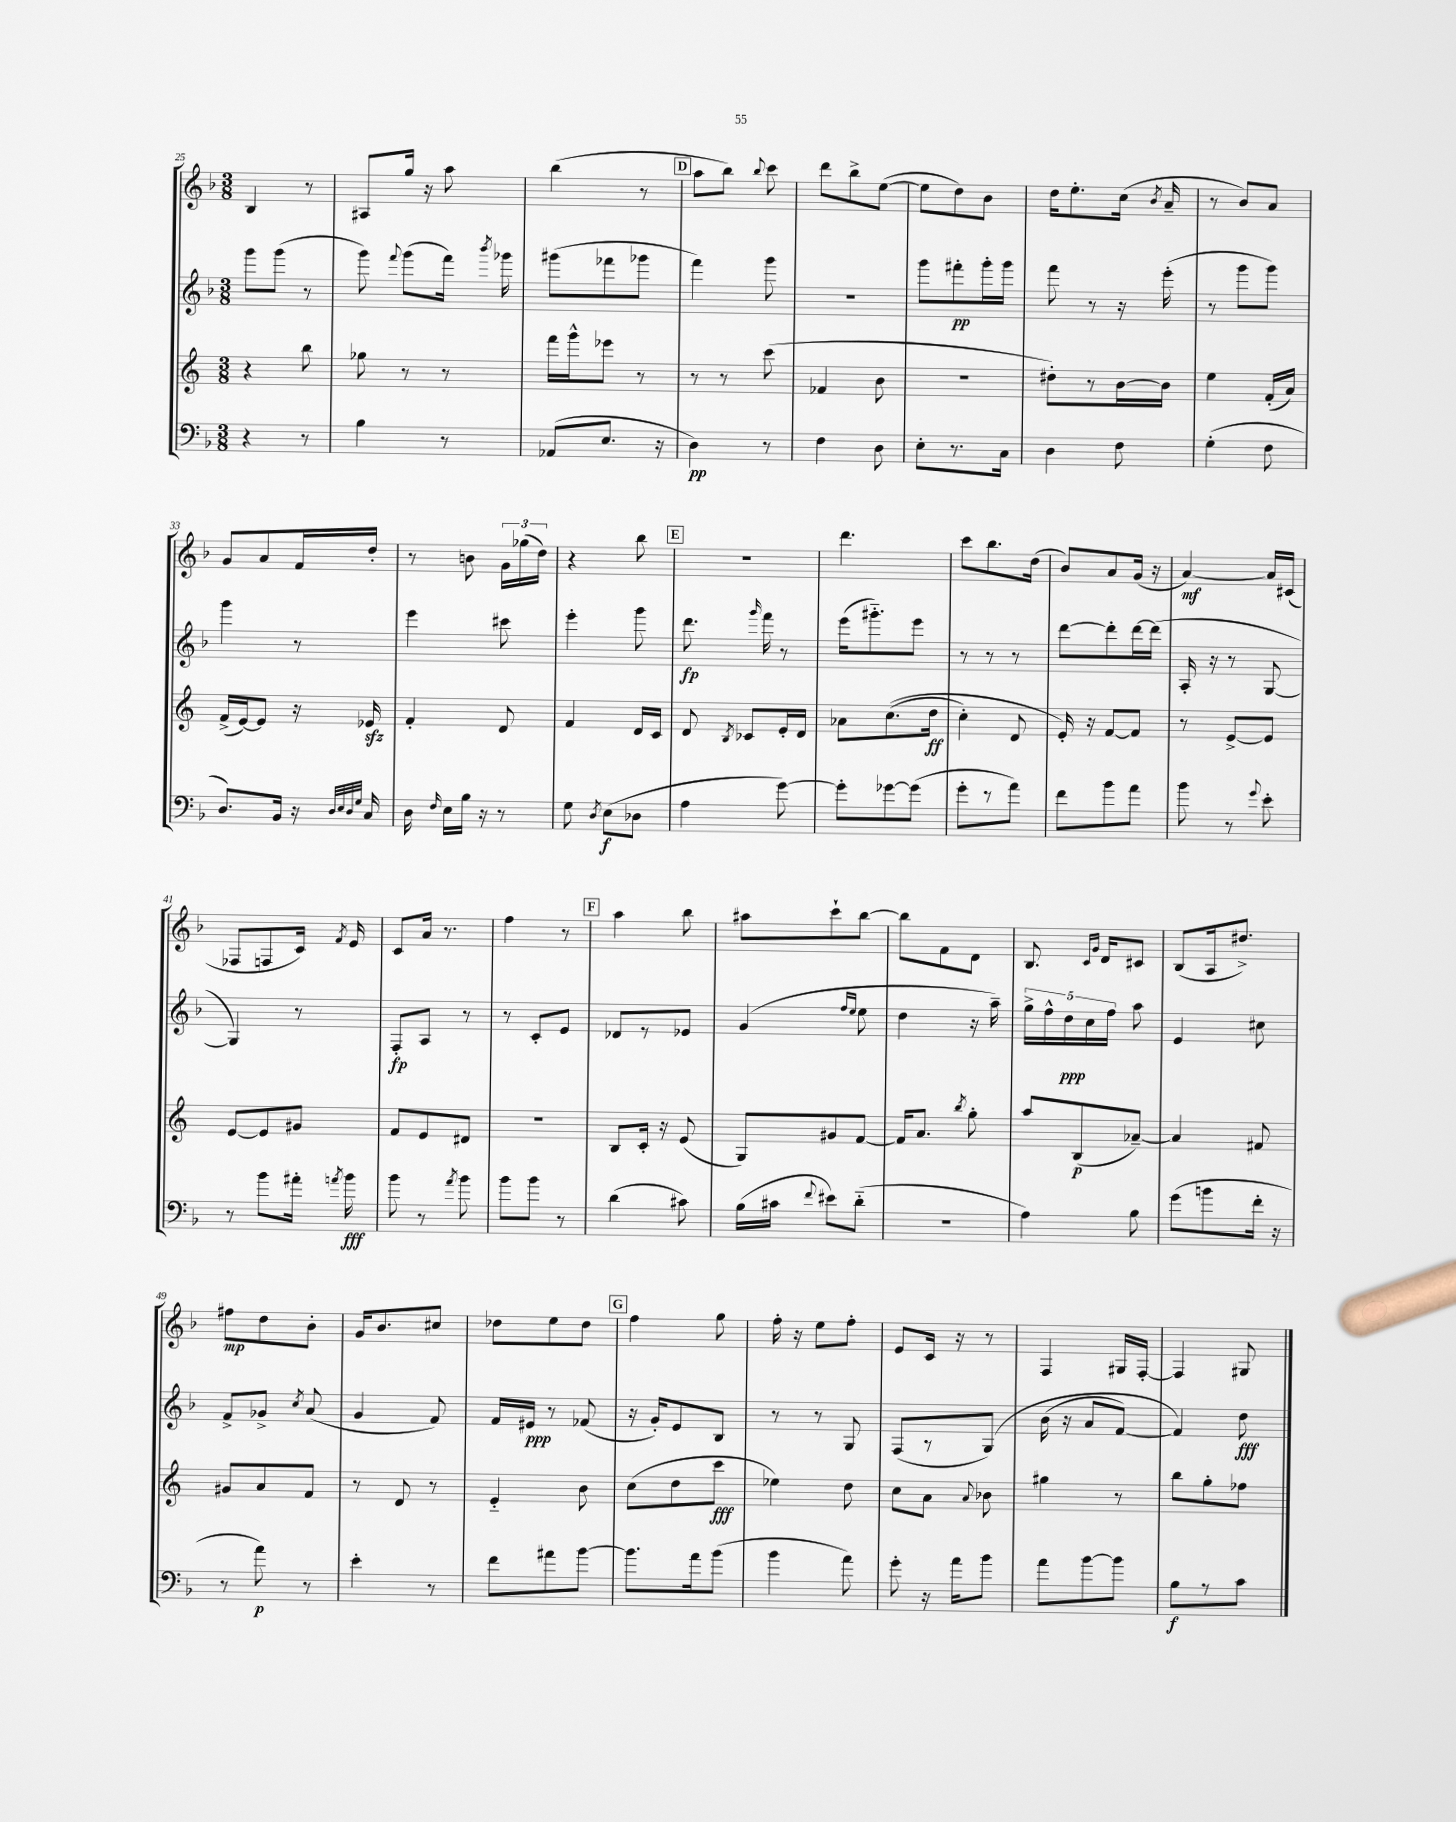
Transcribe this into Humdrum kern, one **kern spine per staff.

**kern	**kern	**kern	**kern
*staff4	*staff3	*staff2	*staff1
*clefF4	*clefG2	*clefG2	*clefG2
*k[b-]	*k[]	*k[b-]	*k[b-]
*M3/8	*M3/8	*M3/8	*M3/8
4r	4r	8ggg	4B-
.	.	(8ggg	.
8r	8bb	8r	8r
=	=	=	=
4B-	8gg-	8ggg)	8A#
.	.	8qqfff	.
.	8r	(8ggg	16gg
.	.	.	16r
8r	8r	16fff)	8aa
.	.	8qbbb-	.
.	.	16ggg-	.
=	=	=	=
(8AA-	16fff	(8ggg#	(4bb-
.	16ggg^^	.	.
8.E	8eee-	8fff-	.
.	8r	8ggg-	8r
16r	.	.	.
=	=	=	=
4D)	8r	4fff)	8aa
.	8r	.	8bb-)
.	.	.	8qqbb-
8r	(8ccc	8ggg	8ccc
=	=	=	=
4F	4f-	4.r	8ddd
.	.	.	8bb-^
8D	8b	.	([8ee
=	=	=	=
8E'	4.r	8ggg	8ee]
8.r	.	8fff#'	8dd)
.	.	16ggg'	8b-
16C	.	16ggg	.
=	=	=	=
4D	8dd#')	8fff	16dd
.	.	.	8.ee'
.	8r	8r	.
8F	[16b	16r	(16cc
.	.	.	8qb-
.	16b]	(16eee'	16a~
=	=	=	=
(4G'	4ee	8r	8r
.	.	8ggg	8b-)
8F	(16f'	8ggg)	8a
.	16a)	.	.
=	=	=	=
8.D)	(16f^	4ggg	8g
.	[16e)	.	.
.	8e]	.	8a
16BB-	.	.	.
16r	16r	8r	16f
32qqD	.	.	.
32qqE	.	.	.
32qqD	.	.	.
32qqG	.	.	.
16C	16e-	.	16dd'
=	=	=	=
16D	4f'	4eee	8r
16qqF	.	.	.
16E	.	.	.
16B-	.	.	8b
16r	.	.	.
8r	8d	8ccc#	24g
.	.	.	(24gg-
.	.	.	24dd)
=	=	=	=
8G	4f	4eee'	4r
8qD	.	.	.
(8E	.	.	.
8D-	16d	8ggg	8bb-
.	16c	.	.
=	=	=	=
4A	8d	8.ddd	4.r
.	8qB	.	.
.	8c-	.	.
.	.	16qqggg	.
.	.	16fff	.
[8g)	16e'	8r	.
.	16d	.	.
=	=	=	=
8g']	8a-	(16eee	4.ddd
.	.	8.ggg#'~)	.
[8g-	&((8.cc	.	.
(8g-]	.	8eee	.
.	16dd	.	.
=	=	=	=
8g'	4cc')	8r	8ccc
8r	.	8r	8.bb-
8a)	8d	8r	.
.	.	.	(16dd
=	=	=	=
8f	16e'&)	[8ddd	8b-)
.	16r	.	.
8b-	[8f	8ddd']	8a
8a	8f]	[16ddd	(16g
.	.	(16ddd]	16r
=	=	=	=
8b-	8r	16A'	[4a)
.	.	16r	.
8r	[8e^	8r	.
8qqg	.	.	.
8e'	8e]	[8G	16a]
.	.	.	(16c#
=	=	=	=
8r	[8e	4G])	8F-
8b-	8e]	.	8F
16a#'	8g#	8r	16c)
8qa	.	.	8qf
16b-	.	.	16e
=	=	=	=
8b-	8f	8F'	8c
8r	8e	8A	16a
.	.	.	8.r
8qa	.	.	.
8b-	8d#	8r	.
=	=	=	=
8b-	4.r	8r	4ff
8b-	.	8c'	.
8r	.	8e	8r
=	=	=	=
(4d	8B	8d-	4aa
.	16c'	8r	.
.	16r	.	.
8c#)	(8e	8e-	8bb-
=	=	=	=
(16B-	8G)	(4g	8aa#
16c#	.	.	.
8qqf	.	.	.
8e#)	8g#	.	8ccc`
.	.	16qqff	.
.	.	16qqee	.
(8d'~	[8f	8ee	[8bb-
=	=	=	=
4.r	16f]	4dd	8bb-]
.	8.a	.	.
.	.	.	8f
.	8qbb	.	.
.	8gg'	16r	8d
.	.	16aa~)	.
=	=	=	=
4A)	8aa	20gg^	8.B-
.	.	20ff^^	.
.	.	20dd	.
.	(8B	.	.
.	.	20cc	.
.	.	.	16qqc
.	.	.	16qqg
.	.	.	16d
.	.	20ff	.
8B-	[8a-~)	8aa	8c#
=	=	=	=
(8g	4a-]	4e	(8B-
8b	.	.	16A
.	.	.	8.dd#^)
16f'	8f#	8cc#	.
16r	.	.	.
=	=	=	=
8r	8g#	8f^	8ff#
8a)	8a	8g-^	8dd
.	.	8qcc	.
8r	8f	(8a	8b-'
=	=	=	=
4e'	8r	4g	16g
.	.	.	8.b-
.	8d	.	.
8r	8r	8f)	8cc#
=	=	=	=
8f	4e'~	16f	8dd-
.	.	16e#	.
8a#	.	8r	8ee
[8b-	8b	(8f-	8dd-
=	=	=	=
8.b-]	(8cc	16r	4ff
.	.	16g')	.
.	8dd	8e	.
16a	.	.	.
(8b-	8ccc	8B-	8gg
=	=	=	=
4b-	4ee-)	8r	16ff'
.	.	.	16r
.	.	8r	8ee
8a)	8dd	8G	8ff'
=	=	=	=
8g'	8cc	(8F	8e
16r	8a	8r	16c
16a	.	.	16r
.	8qqa	.	.
8b-	8b-	&(8G)	8r
=	=	=	=
8a	4gg#	(16b-	4F
.	.	16r	.
[8b-	.	8a	.
8b-]	8r	[8f)	16G#
.	.	.	[16F'
=	=	=	=
8B-	8bb	4f]&)	4F]
8r	8gg'	.	.
8c	8ff-	8dd	8G#
==	==	==	==
*-	*-	*-	*-
